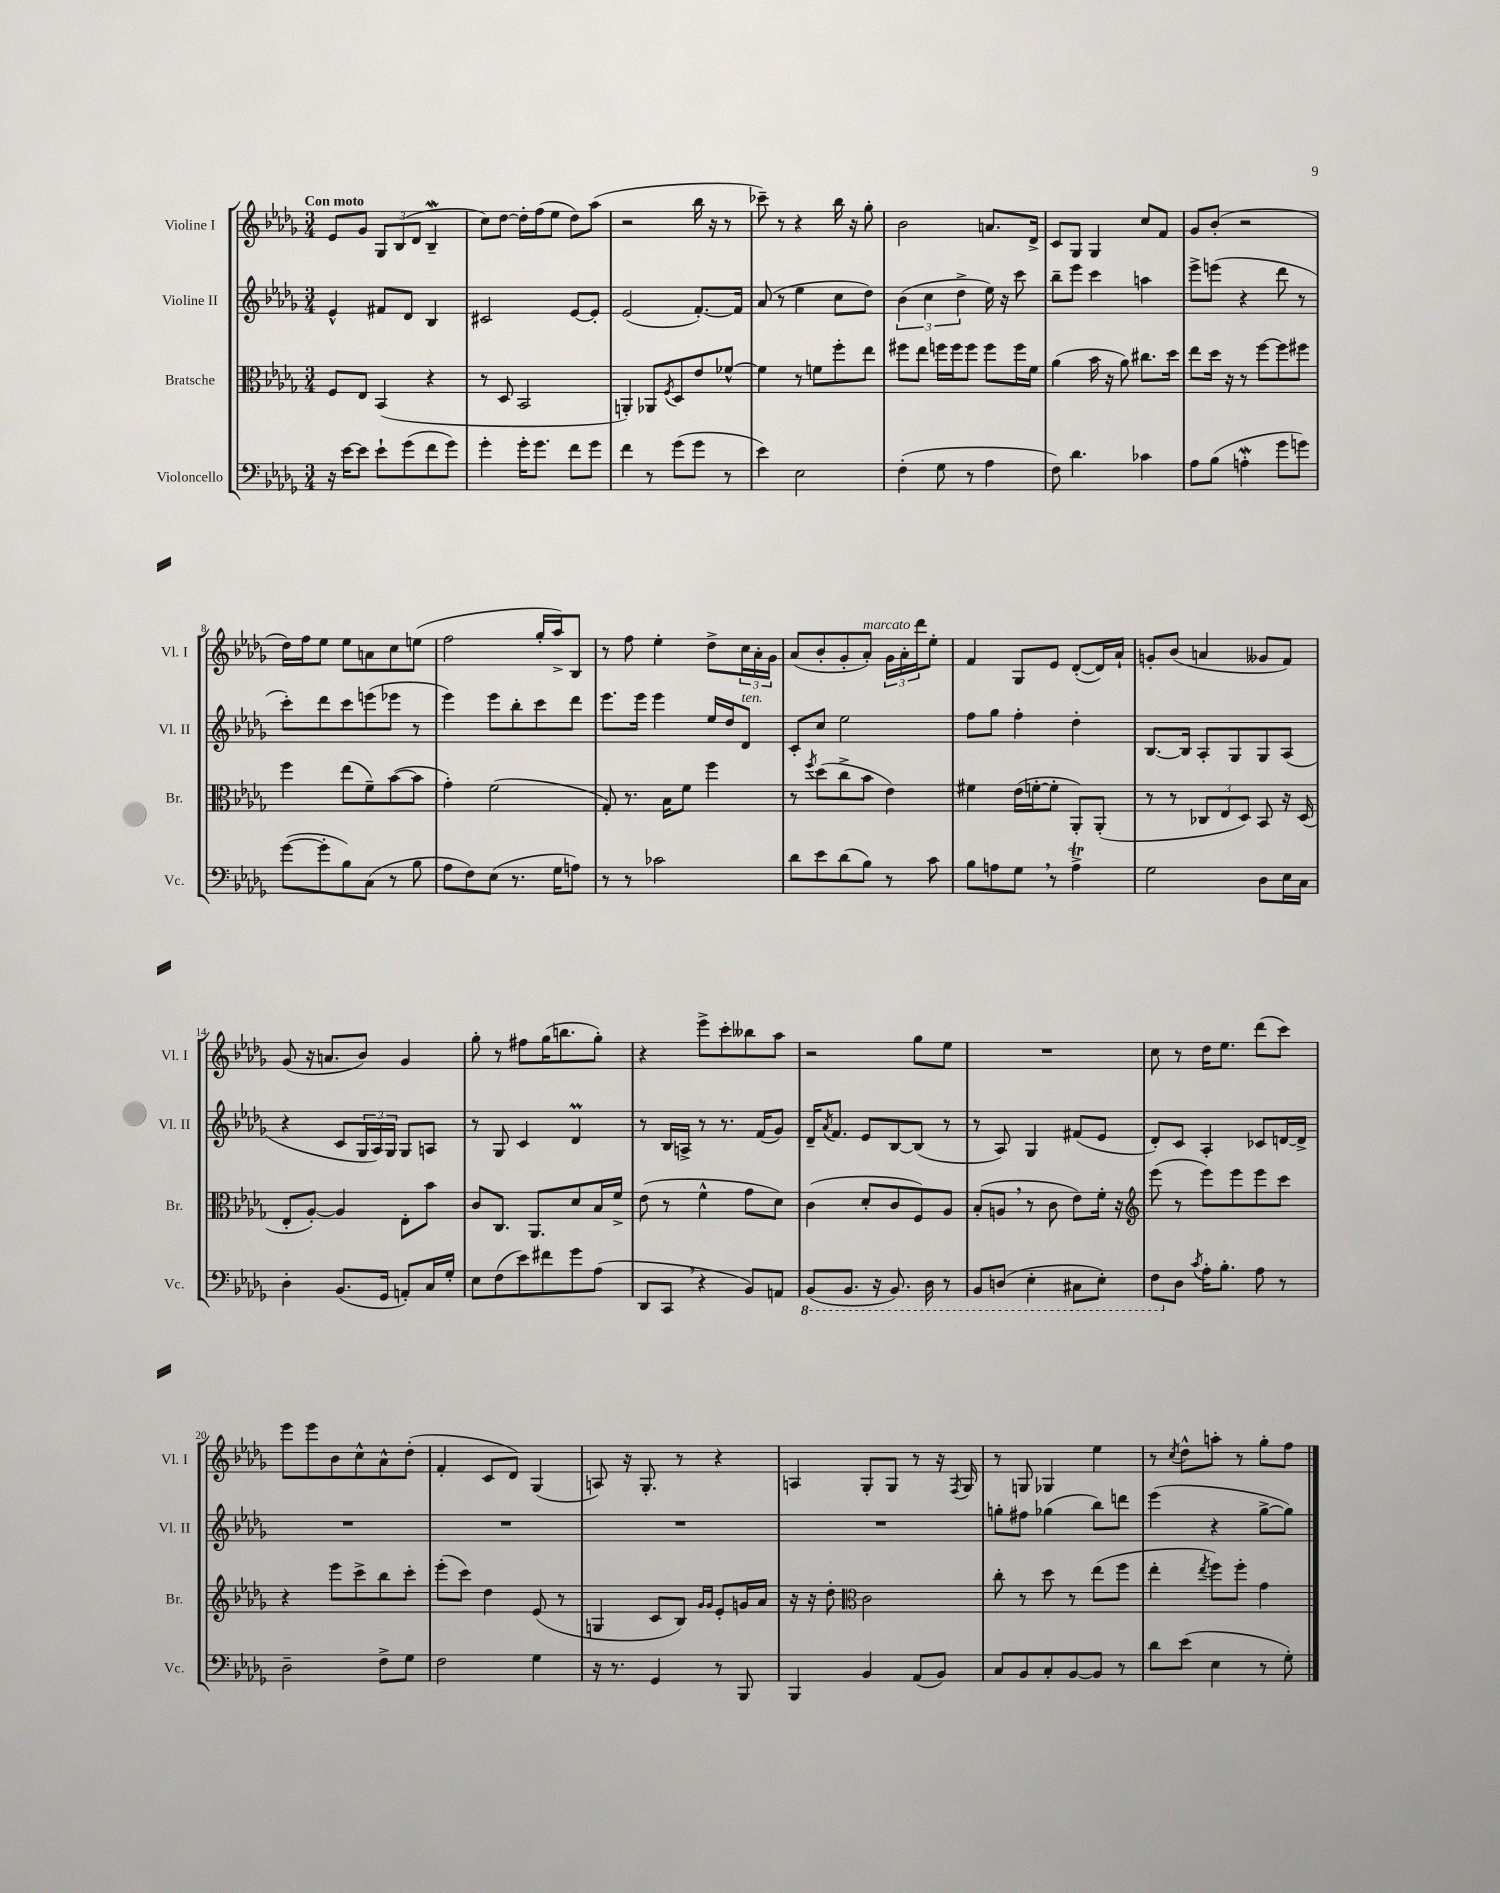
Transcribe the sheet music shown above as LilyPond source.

<<
\new StaffGroup <<
\new Staff = "s0" \with { instrumentName = "Violine I" shortInstrumentName = "Vl. I" } {
    \clef treble \key des \major \numericTimeSignature \time 3/4 \tempo "Con moto"
    ees'8 ges'8 \tuplet 3/2 { ges8 bes8( des'8 } bes4--\mordent |
    c''8) des''8~ des''16-. f''16( ees''8 des''8) aes''8( |
    r2 bes''16 r16 r8 |
    ces'''8--) r8 r4 bes''16 r16 ges''8-. |
    bes'2 a'8. des'16-> |
    c'8 ges8 ges4 c''8 f'8 |
    ges'8 bes'8-.( r2 |
    des''16) f''16 ees''8 ees''8 a'8 c''8 e''8( |
    f''2 ges''16-. aes''16->) bes8 |
    r8 f''8 ees''4-. des''8-> \tuplet 3/2 { c''16 aes'16-. ges'16 } |
    aes'8( bes'8-. ges'8-. aes'8-.^\markup { \italic "marcato" }) \tuplet 3/2 { ges'16 aes'16-. des'''16 } ees''8-. |
    f'4 ges8 ees'8 des'8~-.( des'16) aes'16-! |
    g'8-. bes'8( a'4 geses'8 f'8) |
    ges'8( r16 a'8. bes'8) ges'4 |
    ges''8-. r8 fis''8 ges''16( b''8. ges''8-.) |
    r4 ees'''8-> c'''8-. beses''8 aes''8 |
    r2 ges''8 ees''8 |
    R2. |
    c''8 r8 des''16 ees''8. des'''8( c'''8) |
    ees'''8 ees'''8 bes'8 c''8-^ aes'8-^ des''8-.( |
    f'4-. c'8 des'8) ges4( |
    a8) r16 ges8.-. r8 r4 |
    a4 ges8-. ges8 r8 r16 \acciaccatura { f8 } ges16 |
    r8 g8 ges4 ees''4 |
    r8 \acciaccatura { c''8 } des''8-^ a''8-. r8 ges''8-. f''8 \bar "|." |
}
\new Staff = "s1" \with { instrumentName = "Violine II" shortInstrumentName = "Vl. II" } {
    \clef treble \key des \major \numericTimeSignature \time 3/4
    ees'4-^ fis'8 des'8 bes4 |
    cis'2 ees'8~ ees'8-. |
    ees'2( f'8.~-.) f'16 |
    aes'8( r8 ees''4 c''8 des''8) |
    \tuplet 3/2 { bes'4( c''4 des''4-> } ees''16) r16 c'''8 |
    bes''8-- ees'''8 c'''4 a''4 |
    ees'''8-> e'''8( r4 des'''8 r8 |
    c'''8-.) des'''8 c'''8 e'''8( ees'''8 r8 |
    ees'''4) ees'''8 bes''8-. c'''8 des'''8 |
    ees'''8. ees'''16 ees'''4 ees''16 des''16 des'8^\markup { \italic "ten." } |
    c'8-. c''8 ees''2 |
    f''8 ges''8 f''4-. des''4-. |
    bes8.~ bes16 aes8-. ges8 ges8 aes8( |
    r4 c'8 \tuplet 3/2 { ges16 aes16) ges16 } ges8 a8 |
    r8 ges8 c'4 des'4\prall |
    r8 bes16 a16-> r8 r8. f'16( ges'8) |
    des'16-- \acciaccatura { aes'8 } f'8. ees'8 bes8~ bes8( r8 |
    r8 aes8) ges4 fis'8( ees'8 |
    des'8-.) c'8 aes4-. ces'8 d'16~ d'16-> |
    R2. |
    R2. |
    R2. |
    R2. |
    g''8-. fis''8 ges''4( bes''8) d'''8 |
    ees'''4( r4 ges''8~-> ges''8) \bar "|." |
}
\new Staff = "s2" \with { instrumentName = "Bratsche" shortInstrumentName = "Br." } {
    \clef alto \key des \major \numericTimeSignature \time 3/4
    f8 ees8 bes,4( r4 |
    r8 des8 bes,2 |
    a,4-.) aes,8 \acciaccatura { f8 } des8 ees'8 fes'8~-^ |
    fes'4 r8 f'8 f''8-. ees''8 |
    fis''8 ees''8 f''16 f''16 f''8 f''8 f''16 f'16 |
    aes'4( bes'16 r16 aes'8) cis''8. des''16 |
    ees''8 des''16 r16 r8 f''8~ f''8 fis''8 |
    f''4 ees''8( f'8--) bes'8~( bes'8 |
    ges'4-.) f'2( |
    ges8-.) r8. bes16 f'8 f''4 |
    r8 \acciaccatura { f''8 } des''8( c''8-> bes'8 ees'4) |
    fis'4 ees'16( f'16~-. f'8-. aes,8-.) aes,8-.( |
    r8 r8 \tuplet 3/2 { ces8 ees8 des8) } bes,8 r16 des16( |
    ees8-. aes8~-.) aes4 ees8-. bes'8 |
    c'8 c8. aes,8. des'8 bes16 f'16-> |
    ees'8( r8 f'4-^ ges'8 des'8) |
    c'4( des'8-. c'8 f8) aes8 |
    bes8-.( a8 \breathe r8 c'8 ees'8) f'16-. r16 |
    \clef treble ees'''8( r8 ees'''8) ees'''8 ees'''8 c'''8 |
    r4 ees'''8 c'''8-> bes''8 c'''8-. |
    ees'''8-.( c'''8) des''4 ees'8( r8 |
    g4 c'8 bes8) \grace { ges'16 ges'16 } ees'8-. g'16 aes'16 |
    r16 r16 des''8-. \clef alto c'2 |
    c''8-. r8 des''8 r8 ees''8( f''8 |
    ees''4-. \acciaccatura { ees''8 } f''8) f''8-. ges'4 \bar "|." |
}
\new Staff = "s3" \with { instrumentName = "Violoncello" shortInstrumentName = "Vc." } {
    \clef bass \key des \major \numericTimeSignature \time 3/4
    r16 ees'16~ ees'8 ees'8-! ges'8( f'8 ges'8) |
    ges'4-. ges'16-. ges'8. f'8 ges'8 |
    f'4 r8 ges'8( ges'8 r8 |
    ees'4) ees2 |
    f4-.( ges8 r8 aes4 |
    f8) des'4. ces'4 |
    aes8 bes8( a4-.\mordent ges'8 g'8) |
    ges'8~( ges'8-. bes8) c8( r8 bes8 |
    aes8 f8) ees8( r8. ges16 a8) |
    r8 r8 ces'2 |
    des'8 ees'8 des'8( bes8) r8 c'8 |
    bes8 a8 ges8 \breathe r8 a4->\trill |
    ges2 des8 ees16 c16 |
    des4-. bes,8.( ges,16 a,8-.) c16 ges16-. |
    ees8 f8( ees'8) fis'8 ges'8 aes8( |
    des,8 c,8 \breathe r4 bes,8) a,8 |
    \ottava #-1 bes,,8( bes,,8. r16 bes,,8.) des,16 r8 |
    bes,,8 d,8( ees,4-. cis,8 ees,8-.) |
    f,8 \ottava #0 des8 \acciaccatura { c'8 } aes16-. bes8.-. aes8 r8 |
    des2-- f8-> ges8 |
    f2 ges4 |
    r16 r8. ges,4 r8 bes,,8 |
    bes,,4 bes,4 aes,8( bes,8) |
    c8 bes,8 c8-. bes,8~ bes,8 r8 |
    des'8 ees'8( ees4 r8 ges8-.) \bar "|." |
}
>>
>>
